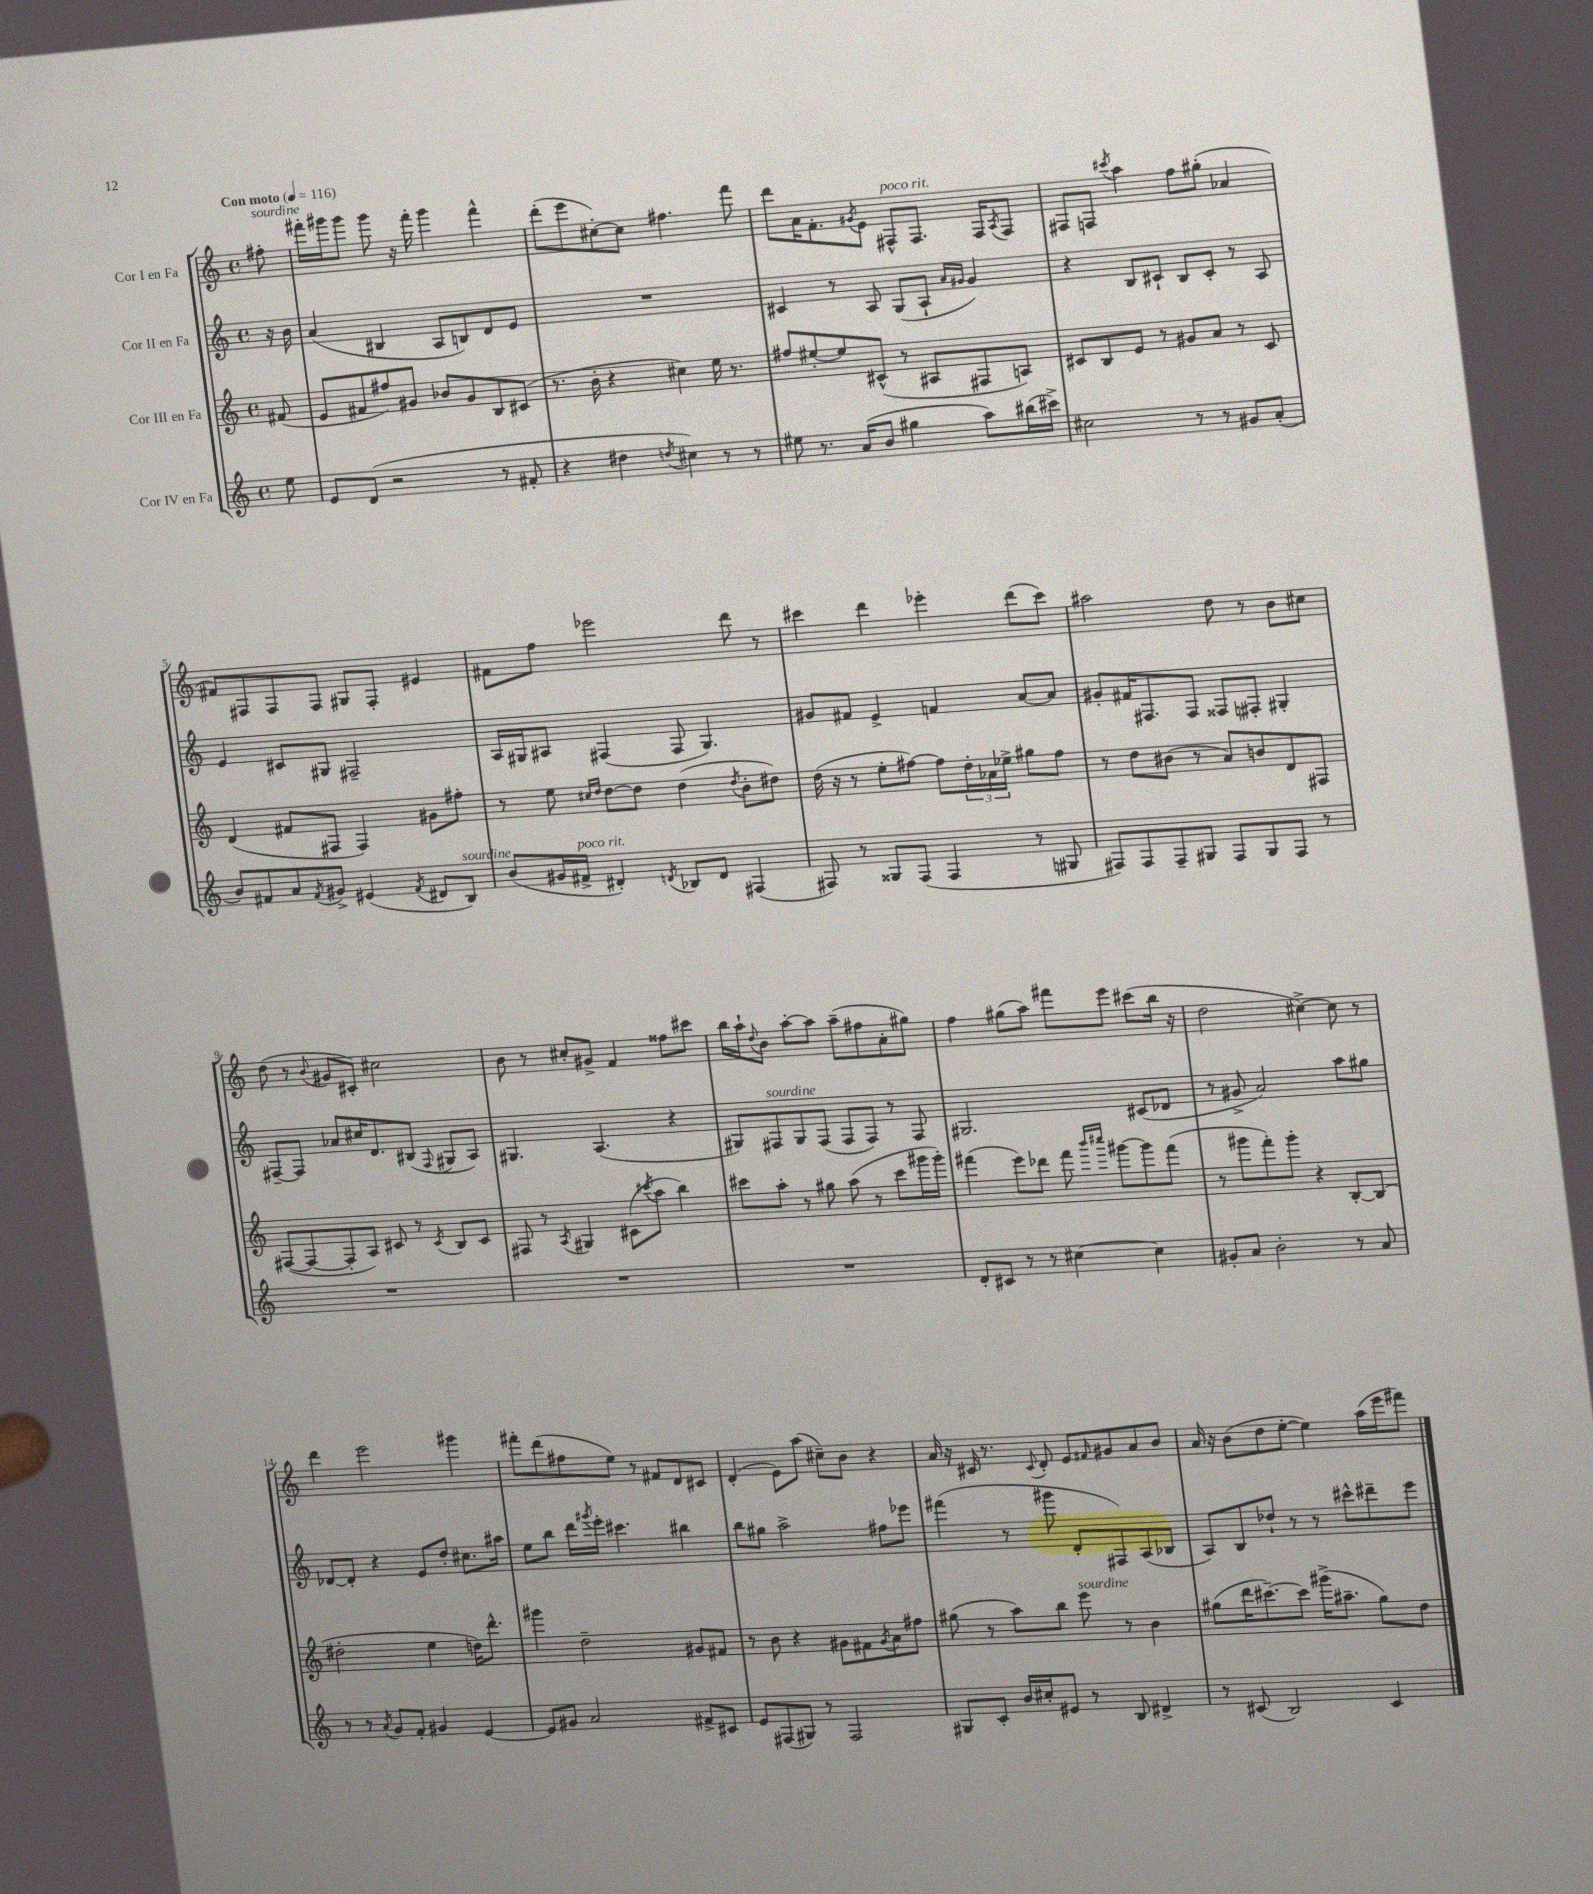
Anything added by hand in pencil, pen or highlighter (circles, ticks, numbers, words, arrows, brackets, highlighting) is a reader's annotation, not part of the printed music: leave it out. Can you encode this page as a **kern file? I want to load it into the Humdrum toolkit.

**kern	**kern	**kern	**kern
*staff4	*staff3	*staff2	*staff1
*clefG2	*clefG2	*clefG2	*clefG2
*k[]	*k[]	*k[]	*k[]
*M4/4	*M4/4	*M4/4	*M4/4
*met(c)	*met(c)	*met(c)	*met(c)
*MM116	*MM116	*MM116	*MM116
8ee\	(8f#/	16r	8ff#'\
.	.	16b\	.
=	=	=	=
8e/L	8e/L	(4a/	16fff#'\LL
.	.	.	16ggg#\J
(8d/J	8f#/	.	8ggg#\J
2r	8ff#/)	4B#/	8ggg#\
.	8g#/J	.	16r
.	.	.	16fff#'\
.	8b-/L	8A/L	4ggg#\
.	8g#/	8B/)	.
8r	8B/	8d/	4fff#^^\
8f#'/	(8c#/J	8e/J	.
=	=	=	=
4r	8.r	1r	(8ddd'\L
.	.	.	8eee\
.	16b'\	.	.
4dd#\	4r	.	[8cc#'\)
.	.	.	8cc#\]J
8qdd/	.	.	.
4cc#\)	4cc#\)	.	4.ff#\
8r	16ee\	.	.
.	8.r	.	.
8r	.	.	8fff\
=	=	=	=
8ee#\	8ff#/L	4c#/	8ddd\L
8.r	[8ee#'/	.	16a\K
.	.	.	8.f'\
.	8ee#/]	8r	.
(16a/LK	.	.	.
.	.	.	8qg#/
8b/J	(8c#^^/J	8A/	8e\J
4gg#\	8r	(8G/L	8F#^^/L
.	8A#/L	8A`/J	8.F#/J
.	.	16qqa/LL	.
.	.	16qqg#/JJ	.
8aa\L)	8F#/	4g#/)	.
.	.	.	16F#/LK
.	.	.	8qA/
(16bb#\L	8A/J)	.	8F#/J
16ccc#^\JJ)	.	.	.
=	=	=	=
2cc#\	8c#/L	4r	8F#/L
.	8B/	.	8F/J
.	.	.	8qccc#/
.	8e/J	8B/L	4aa\
.	8r	8c#`/J	.
8r	8g#/L	8B/L	8ff\L
8r	8a/J	8c#'/J	(8gg#'\J
8g#/L	8r	8r	4a-/
(8a'/J	8c#/	8A/	.
=	=	=	=
8b/L)	(4d/	4e/	8f#/L)
8f#/	.	.	8F#/
8a/	8f#/L	8c#/L	8F#/
8qf#/	.	.	.
8g#^/J	8F#/J	8G#/J	8F#/J
(4e#/	4F#/)	2F#~/	8G#/L
.	.	.	8F#'/J
8qf#/	.	.	.
8d#/L	8g#\L	.	4e#/
8B/J)	8ff#'\J	.	.
=	=	=	=
(8b/L	8r	16A/LL	8f#\L
.	.	16G#/J	.
16g#/L	8ee\	8A#/J	8ff\J
16f#^/JJ	.	.	.
.	16qqcc#/LL	.	.
.	16qqdd/JJ	.	.
4d#'/)	[8dd\L	(4F#/	2eee-\
.	8dd\]J	.	.
8qd/	.	.	.
8B-/L	(4dd\	8F#/	.
8d/J	.	4.G#/)	.
.	8qdd/	.	.
(4F#/	8b'\L	.	8ddd\
.	8dd#\J)	.	8r
=	=	=	=
8F#/)	(16dd\	8g#/L	4ccc#\
.	16r	.	.
8r	8r	8f#/J	.
8G##/L	8ee'\L	4e^/	4ddd\
(8F#/J	[8ff#\J)	.	.
4F#/	8ff#\]L	4f/	4eee-'\
.	24dd'\L	.	.
.	24a-\	.	.
.	24ee-^\JJ	.	.
8r	8gg#\L	[8a/L	(8ddd\L
8G#/	8ff#\J	8a/]J	8ccc#\J)
=	=	=	=
8F#/L)	8r	8g#'/L	2aa#\
8F#/	8dd\L	16f#/K	.
.	.	8.F#/	.
8F#~/	(8b#\J	.	.
8G#/J	8r	8F#/J	.
8F#/L	8a/L)	8F##/L	8dd\
8G#/	8b/	8F#'/J	8r
8F#/J	8d/	4G#'/	8b\L
8r	8F#/J	.	8cc#\J
=	=	=	=
1r	([8F#/L	[8F#~/L	(8dd\
.	8F#/_	8F#/]J	8r
.	.	.	8qqb/
.	8F#'/]	8a-/L	8g#/L
.	8A/J)	16cc#/K	8c#'/J)
.	.	8.d/	.
.	8c#/	.	2cc#\
.	8r	(8B#/J	.
.	8qc#/	8qqF#/	.
.	8B/L	8G#/L	.
.	8c#/J	8A/J)	.
=	=	=	=
1r	8F#/	4.G#/	8b\
.	8r	.	8r
.	8qA/	.	.
.	4G#/	.	8cc#'/L
.	.	(4.A/	8g#^/J
.	(8c#\L	.	4f/
.	8qccc#/	.	.
.	8aa\J	.	.
.	4bb\)	4r	8ff##\L
.	.	.	8ccc#\J
=	=	=	=
1r	8ccc#\L	8G#/L)	16bb\LL
.	.	.	16aa`\J
.	.	.	8qqdd/
.	8aa'\J	8F#/	8b\J
.	8r	8G#/	[8aa'\L
.	8gg#\	(8F#/J	8aa\]J
.	(8aa\	8F#/L	(8aa~\L
.	8r	8F#/J)	8ff#\
.	8ccc#\L	8r	8a'\
.	16ggg#\L	8F#/	8gg#\J)
.	16ggg#'\JJ)	.	.
=	=	=	=
8d'/L	(4fff#\	2.G#/	4ff\
8c#/J	.	.	.
8r	8eee\L)	.	(8gg#\L
8r	8ddd-\J	.	8aa\J)
[4cc#\	8fff#\	.	8fff#\L
.	16qqbbb/LL	.	.
.	16qqcccc#/JJ	.	.
.	[8ggg#\L	.	8eee\J
4cc#\]	8ggg#\]	(8c#/L	(8ccc#\L
.	(8fff#\J	8d-/J	16bb\Jk
.	.	.	16r
=	=	=	=
8g#'/L	8r	8r	2dd\
8a/J	8ggg#\L	8g#^/	.
2b'\	8fff'\)	2a/)	.
.	8ggg#'\J	.	.
.	4r	.	[4cc#^\)
8r	[8B'/L	8aa\L	8cc#\]
8a/	(8B/]J	8gg#\J	8r
=	=	=	=
8r	2dd#'\	[8d-/L	4ddd\
8r	.	8d-'/]J	.
8qa/	.	.	.
8g/L	.	4r	2eee\
8f'/J	.	.	.
4g#/	4ee\	8e/L	.
.	.	8dd'/J	.
[4e/	16dd\LK)	8.cc#\L	4ggg#\
.	8.ddd^^\J	.	.
.	.	16aa#\Jk	.
=	=	=	=
8e/]L	4ggg#\	8ee\L	8fff#'\L
8g#/J	.	8bb\J	(8ddd\
2a/	2dd~\	16ddd\LL	8ff#\
.	.	8qggg#/	.
.	.	16eee'\JJ	.
.	.	4.ccc#\	8ee\J)
.	.	.	8r
.	.	.	8f#/L
8f#^/L	8g#/L	4bb#\	8d/
8c#/J	8f#/J	.	8c#/J
=	=	=	=
8e/L	8r	8bb\L	(4d'/
(8F#/	8b\	8gg#\J	.
8G#/J)	4r	2aa^\	8e\L)
8r	.	.	(8aa\J
2F#/	8g#\L	.	8cc#~\L)
.	8f#\	.	8b\J
.	8qg#/	.	.
.	8a\	8ff#\L	4r
.	8ff#\J	8eee-\J	.
=	=	=	=
8G#/L	(8gg#\	(4fff#\	16a/
.	.	.	16r
8c'/J	8r	.	16c#/
.	.	.	8.r
16b/LL	8aa\L)	8r	.
16cc#'/J	.	.	.
.	.	.	8qqc#/
8e#/J	8bb\J	8ggg#\	8d'/
8r	8eee\	8d'/L	8e/L
.	.	.	16qqf#/
8B/	8r	8F#/)	8g#/
4d#^/	4b\	(8A/	8a/
.	.	8B-/J	8b/J
=	=	=	=
8r	(8gg#\L	8A/L)	16a/
.	.	.	16r
(8c#/	16ddd\K	8B/	(8b\L
.	[8.ccc#~\)	.	.
2B/)	.	8dd-`/J	8dd\
.	8ccc#\]J	8r	[8ee'\J
.	(16ggg#^\LK	8r	4ee\])
.	8.aa#~\J	.	.
.	.	8ccc#^^\L	.
4c#/	8gg#\L)	8ddd#~\	(16aa\LL
.	.	.	16eee\J
.	8dd\J	8eee\J	8fff#\J)
==	==	==	==
*-	*-	*-	*-
